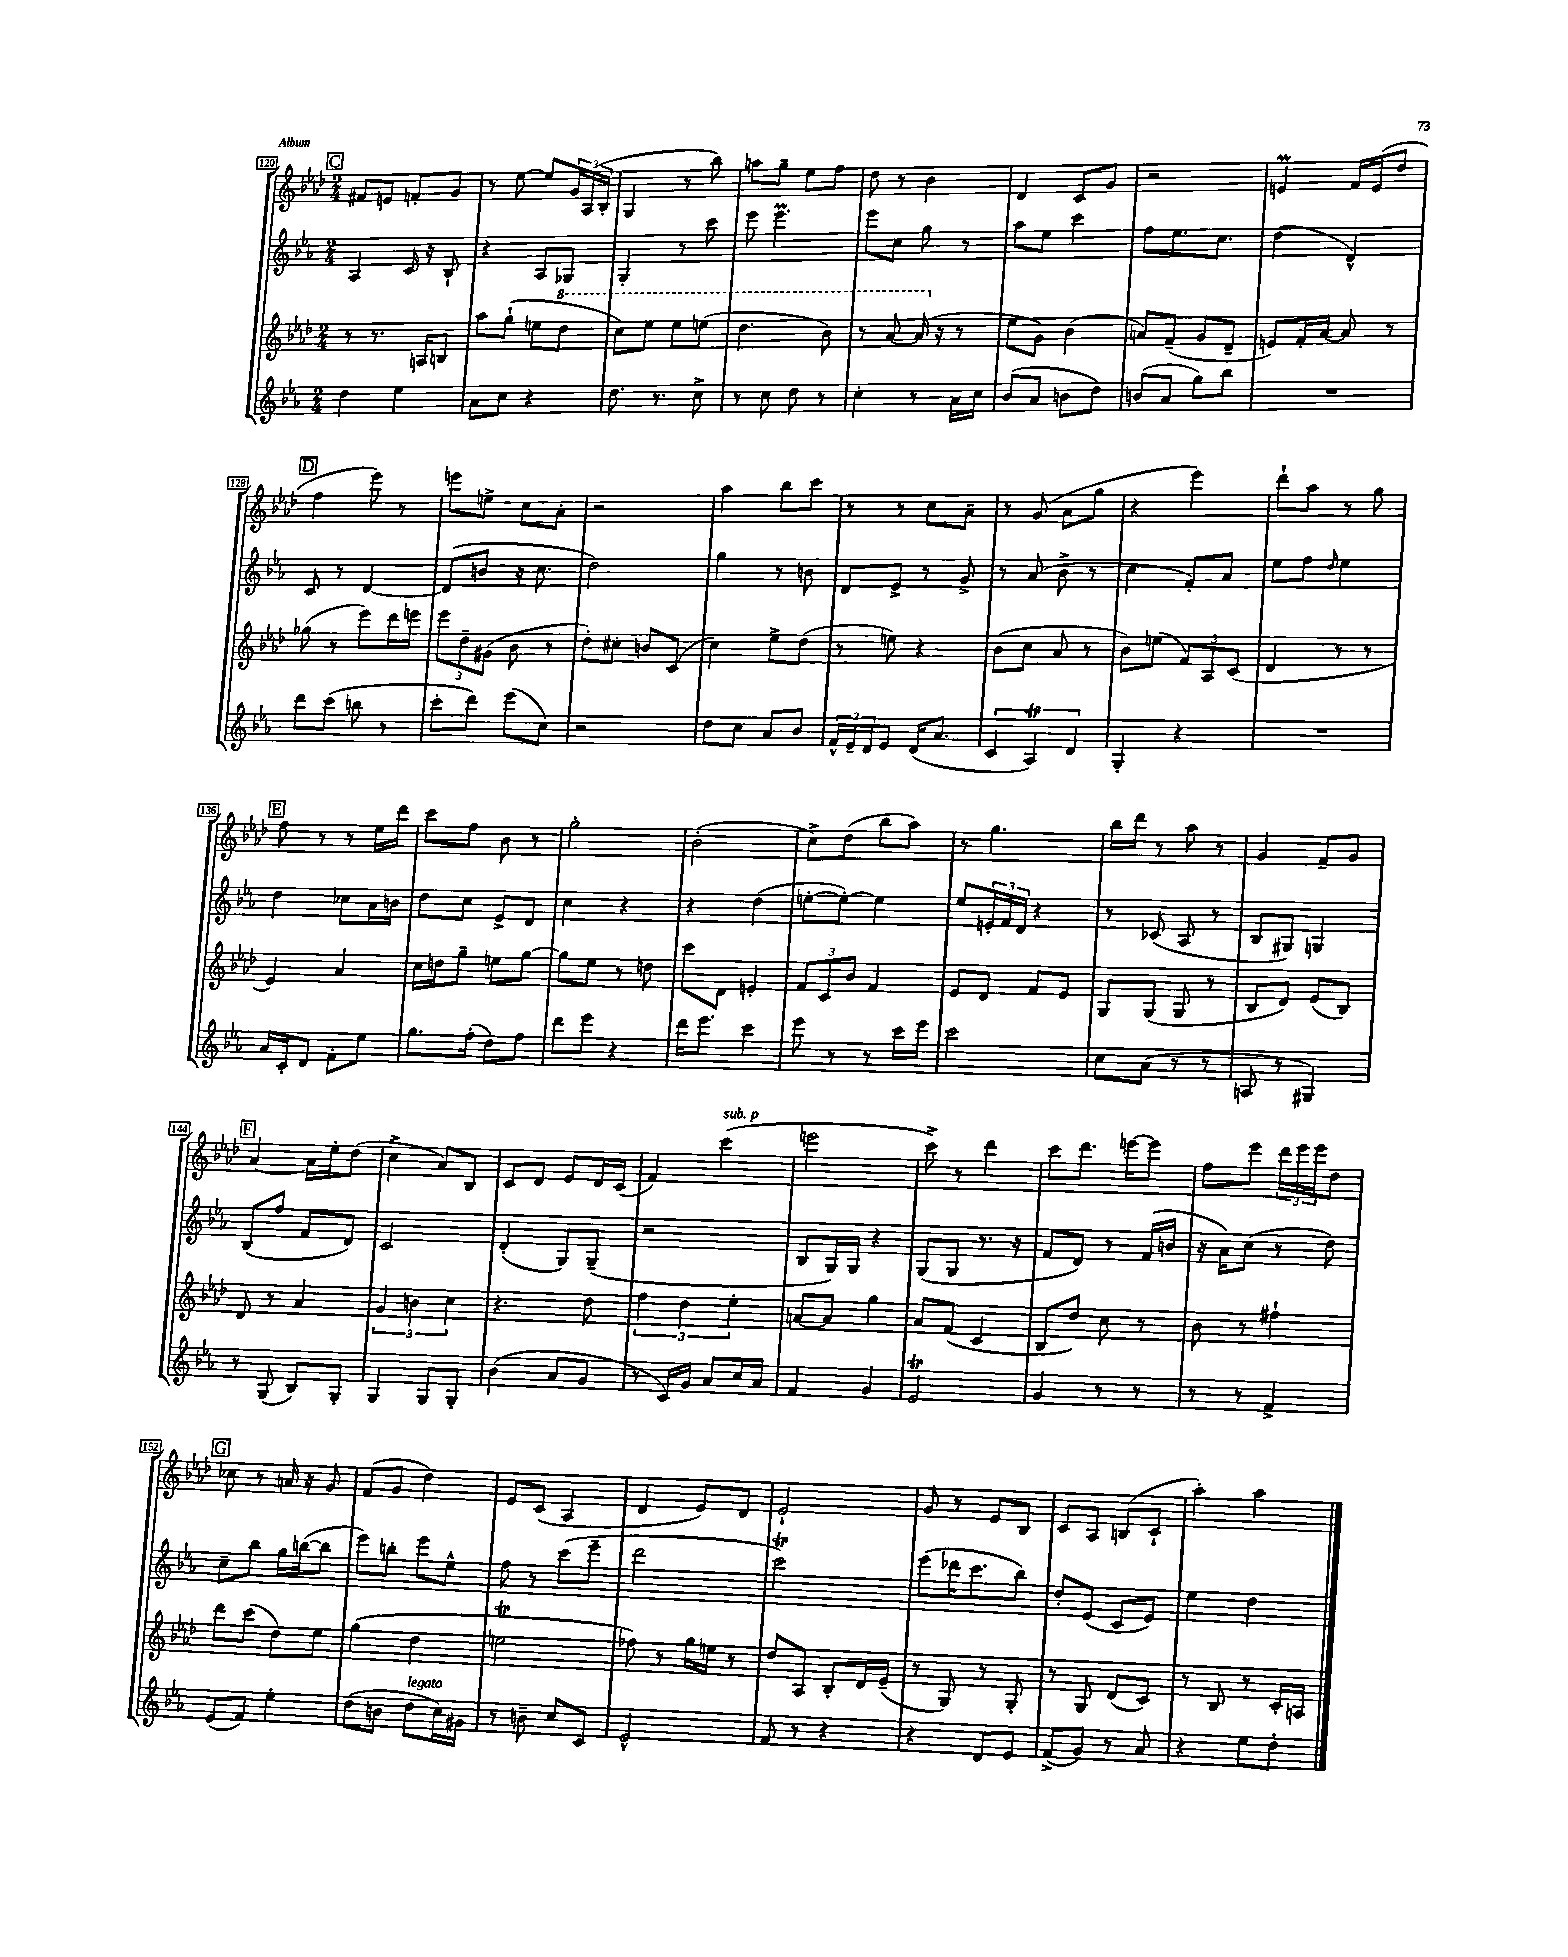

**kern	**kern	**kern	**kern
*staff4	*staff3	*staff2	*staff1
*clefG2	*clefG2	*clefG2	*clefG2
*k[b-e-a-]	*k[b-e-a-d-]	*k[b-e-a-]	*k[b-e-a-d-]
*M2/4	*M2/4	*M2/4	*M2/4
4dd	8r	4A-	8f#
.	8.r	.	8e
4ee-	.	16c	8f'
.	16A	16r	.
.	8B	8B-`	8g
=	=	=	=
8a-	8aa-	4r	8r
8cc	(8gg`	.	[8ee-
4r	8ee	8A-	8ee-]
.	8ddd-	8G-	24g
.	.	.	(24A-
.	.	.	24B-'
=	=	=	=
8.dd	8ccc)	4G'	4G
.	8eee-	.	.
8.r	.	.	.
.	8eee-	8r	8r
8cc^	(8eee	8ccc	8bb-)
=	=	=	=
8r	4.ddd-	8eee-	8aa
8cc	.	4.eee-	8gg~
8dd	.	.	8ee-
8r	8bb-)	.	8ff
=	=	=	=
4cc'	8r	8eee-	8dd-
.	[8aa-	8cc	8r
8r	(16aa-]	8gg	4b-
.	16r	.	.
16a-	8r	8r	.
16cc	.	.	.
=	=	=	=
(8b-	8ee-	8aa-	4d-
8a-	8g)	8ee-	.
8b	(4b-	4ccc	8c
8dd)	.	.	8g
=	=	=	=
(8b	8a)	8ff	2r
8a-	(8f~	8.ee-	.
8gg)	8g	.	.
.	.	8.cc	.
8bb-	8d-~	.	.
=	=	=	=
2r	8e)	(4dd	4e
.	16f'	.	.
.	[16a-	.	.
.	8a-]	4d^^)	16f
.	.	.	(16e
.	8r	.	8dd-
=	=	=	=
8ddd	(8gg-	8c	4ff
(8ccc	8r	8r	.
8bb	8eee-)	[4d	8eee-)
8r	16ddd-	.	8r
.	16eee	.	.
=	=	=	=
8ccc'	12eee-	(8d]	8eee
.	12dd-~	.	.
8ddd)	.	8b	8ee^
.	(12g#	.	.
(8eee-	8b-	16r	8cc
.	.	8.cc	.
8cc)	8r	.	8a-'
=	=	=	=
2r	8dd-')	2dd)	2r
.	8cc#'	.	.
.	8b	.	.
.	(8c	.	.
=	=	=	=
8dd	4cc)	4gg	4aa-
8cc	.	.	.
8a-	8ee-^	8r	8bb-
8b-	(8dd-	8b	8ccc
=	=	=	=
24f^^	8r	8d	8r
24e-~	.	.	.
24d	.	.	.
8e-	8ee)	8e-^	8r
(16d	4r	8r	8cc
8.a-	.	.	.
.	.	8g^	8a-~
=	=	=	=
6c	(8b-	8r	8r
.	8cc	(8a-	(8g
6A-)	.	.	.
.	8a-	8b-^	8a-
6d	.	.	.
.	8r	8r	8gg
=	=	=	=
4G'	8b-)	4cc	4r
.	(8ee	.	.
4r	12f)	8f')	4eee-)
.	12A-	.	.
.	.	8a-	.
.	(12c	.	.
=	=	=	=
2r	4d-	8ee-	8ddd-`
.	.	8ff	8aa-
.	.	16qqdd	.
.	8r	4ee-	8r
.	8r	.	8gg
=	=	=	=
16a-	4e-)	4dd	8ff
16c'	.	.	.
8d	.	.	8r
8f'	4a-	8cc-	8r
8ee-	.	16a-	16ee-
.	.	16b	16ddd-
=	=	=	=
8.gg	16cc	8dd	8ccc
.	16dd	.	.
.	8gg~	8cc	8ff
(16ff'	.	.	.
8dd)	8ee	8e-^	8b-
8ff	[8gg	8d	8r
=	=	=	=
8ddd	8gg]	4cc	2gg'
8eee-	8ee-	.	.
4r	8r	4r	.
.	8dd	.	.
=	=	=	=
16ddd	8ccc	4r	(2b-'
8.eee-	.	.	.
.	8d-	.	.
4ccc	4e'	(4dd	.
=	=	=	=
8eee-	12f	[8ee'	8cc^)
.	12c	.	.
8r	.	8ee'_)	(8dd-
.	12b-	.	.
8r	4f	4ee]	8bb-
16ccc	.	.	8aa-)
16eee-	.	.	.
=	=	=	=
2ccc	8e-	8ee-	8r
.	8d-	24e'	4.gg
.	.	24f	.
.	.	24d	.
.	8f	4r	.
.	8e-	.	.
=	=	=	=
8cc	8G	8r	16bb-
.	.	.	16ddd-
(8a-	(8G	(8c-	8r
8r	8G	8A-	8aa-
8r	8r	8r	8r
=	=	=	=
8A	8B-	8B-	4g
8r	8d-)	8G#)	.
4G#)	(8e-	4G	8f~
.	8B-)	.	8g
=	=	=	=
8r	8d-	(8B-	[4a-
(8G	8r	8ff	.
8B-)	4a-	8f	16a-]
.	.	.	16ee-'
8G'	.	8d)	(8dd-
=	=	=	=
4G	6g	2c	4cc^
.	6b	.	.
8G	.	.	8a-)
.	6cc	.	.
8G'	.	.	8B-
=	=	=	=
(4b-	4.r	(4d'	8c
.	.	.	8d-
8a-	.	8G)	8e-
8g	8dd-	(8G~	16d-
.	.	.	(16c
=	=	=	=
8r	6ff	2r	4f)
16c)	.	.	.
.	6dd-	.	.
16g	.	.	.
8a-	.	.	(4ccc
.	6ee-'	.	.
16cc	.	.	.
16a-	.	.	.
=	=	=	=
4f	[8a	8B-	2eee
.	8a]	16G)	.
.	.	16G	.
4g	4gg	4r	.
=	=	=	=
2e-	8a-	(8G	8ccc^)
.	(8f	8G	8r
.	4c	8.r	4ddd-
.	.	16r	.
=	=	=	=
4g	8B-	8f	8ccc
.	8dd-)	8d)	8.ddd-
8r	8cc	8r	.
.	.	.	[16eee
8r	8r	(16f	8eee]
.	.	16b	.
=	=	=	=
8r	8b-	16r	8ff
.	.	16a-)	.
8r	8r	(8cc	8eee-
4f^	4ff#`	8r	24ddd-
.	.	.	24eee-
.	.	.	24eee-
.	.	8dd)	8dd-
=	=	=	=
(8e-	8ddd-	8cc~	8cc-
8f)	(8ccc	8bb-	8r
4ee-'	8dd-)	16gg	16a
.	.	([16bb	16r
.	8ee-	8bb]	8g
=	=	=	=
(8dd	(4gg	8eee-)	(8f
8b	.	8bb'	8g
8dd	4dd-	8eee-	4dd-)
16cc)	.	8ee-^^	.
16g#	.	.	.
=	=	=	=
8r	2ee	8ff	8e-
8b~	.	8r	(8c
8cc	.	(8ccc	4A-
8c	.	8eee-~	.
=	=	=	=
2e-^^	8ff-)	2ddd	4d-
.	8r	.	.
.	16gg	.	8e-)
.	16ee	.	.
.	8r	.	8d-
=	=	=	=
8f	8dd-	2ccc)	2e-`
8r	8A-	.	.
4r	8B-'	.	.
.	16d-	.	.
.	(16e-~	.	.
=	=	=	=
4r	8r	(8eee-	8g
.	8G)	16ddd-	8r
.	.	8.ccc	.
8d	8r	.	8e-
8e-	8G'	8bb-)	8B-
=	=	=	=
(8f^	8r	8dd'	8c
8g)	8G	(8e-	8A-
8r	(8d-	8c	(8B
8a-	8c)	8e-)	8c`
=	=	=	=
4r	8r	4ee-	4aa-')
.	8B-	.	.
8ee-	8r	4dd	4aa-
8dd'	16c'	.	.
.	16A	.	.
==	==	==	==
*-	*-	*-	*-
